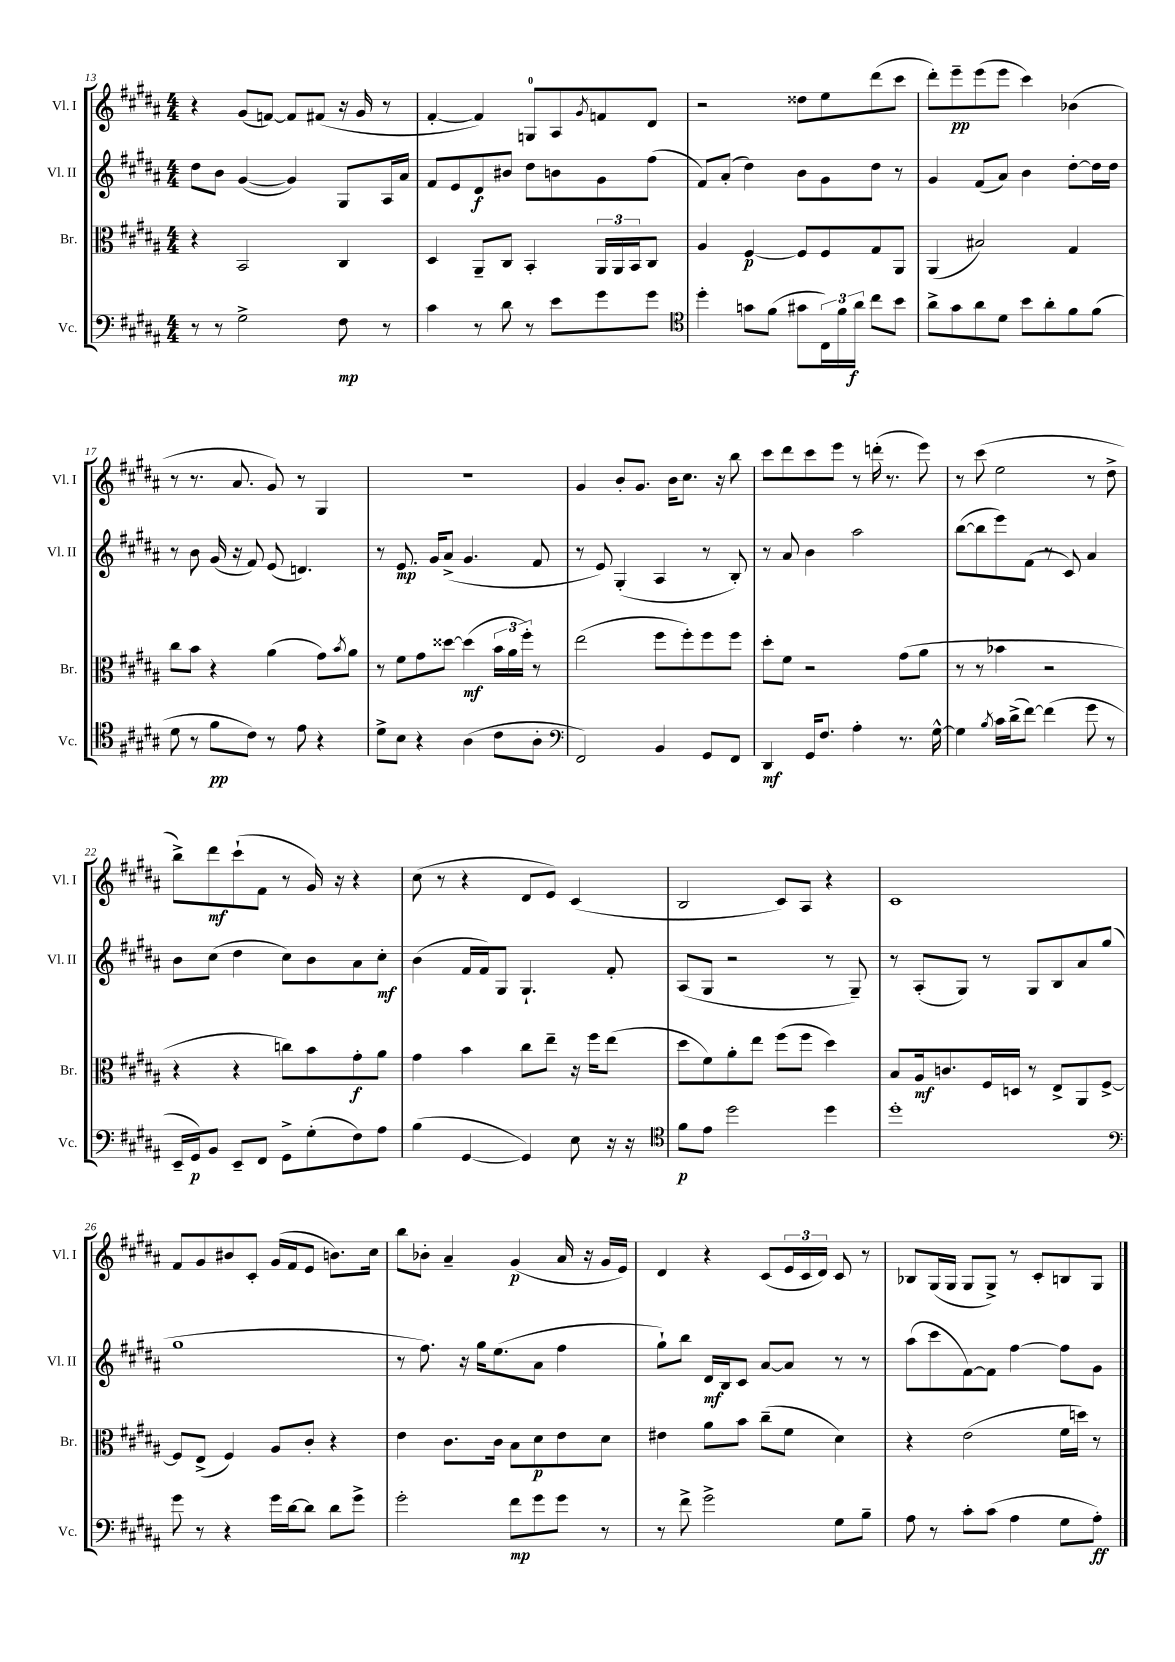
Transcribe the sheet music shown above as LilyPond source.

<<
\new StaffGroup <<
\new Staff = "s0" \with { instrumentName = "Vl. I" shortInstrumentName = "Vl. I" } {
    \clef treble \key b \major \numericTimeSignature \time 4/4
    r4 gis'8( f'8~) f'8 fis'8( r16 gis'16 r8 |
    fis'4~-. fis'4) g8-0 ais8 \acciaccatura { gis'8 } f'8 dis'8 |
    r2 disis''8 e''8 dis'''8( cis'''8 |
    dis'''8-.) e'''8--\pp e'''8( e'''8 cis'''4) bes'4( |
    r8 r8. ais'8. gis'8) r8 gis4 |
    R1 |
    gis'4 b'8-. gis'8. b'16 cis''8. r16 b''8 |
    cis'''8 dis'''8 cis'''8 e'''8 r8 d'''16-.( r8. e'''8) |
    r8 cis'''8( e''2 r8 dis''8-> |
    b''8->) dis'''8\mf cis'''8-!( fis'8 r8 gis'16) r16 r4 |
    cis''8( r8 r4 dis'8 e'8) cis'4( |
    b2 cis'8) ais8 r4 |
    cis'1 |
    fis'8 gis'8 bis'8 cis'8-. gis'16( fis'16 e'8 b'8.) cis''16 |
    b''8 bes'8-. ais'4-- gis'4\p( ais'16 r16 gis'16 e'16) |
    dis'4 r4 cis'8( \tuplet 3/2 { e'16 cis'16 dis'16) } cis'8 r8 |
    bes8 gis16( gis16 gis8 gis8->) r8 cis'8-. b8 gis8 \bar "|." |
}
\new Staff = "s1" \with { instrumentName = "Vl. II" shortInstrumentName = "Vl. II" } {
    \clef treble \key b \major \numericTimeSignature \time 4/4
    dis''8 b'8 gis'4~( gis'4) gis8 ais16 ais'16 |
    fis'8 e'8 dis'8\f bis'8 dis''8 b'8 gis'8 fis''8( |
    fis'8) ais'8-.( dis''4) b'8 gis'8 dis''8 r8 |
    gis'4 fis'8( ais'8) b'4 dis''8~-. dis''16 dis''16 |
    r8 b'8 gis'16( r16 fis'8) e'8( d'4.) |
    r8 e'8.\mp gis'16 ais'8->( gis'4. fis'8 |
    r8 e'8) gis4-.( ais4 r8 b8-.) |
    r8 ais'8 b'4 ais''2 |
    b''8~( b''8 e'''8) fis'8( r8 cis'8) ais'4 |
    b'8 cis''8( dis''4 cis''8) b'8 ais'8 cis''8-.\mf |
    b'4( fis'16 fis'16) gis8 gis4.-! fis'8-. |
    ais8( gis8 r2 r8 gis8--) |
    r8 ais8-.( gis8) r8 gis8 b8 ais'8 gis''8( |
    gis''1 |
    r8 fis''8.) r16 gis''16 e''8.( ais'8 fis''4 |
    gis''8-!) b''8 dis'16\mf b16 cis'8 ais'8~ ais'8 r8 r8 |
    ais''8( cis'''8 fis'8~) fis'8 fis''4~ fis''8 gis'8 \bar "|." |
}
\new Staff = "s2" \with { instrumentName = "Br." shortInstrumentName = "Br." } {
    \clef alto \key b \major \numericTimeSignature \time 4/4
    r4 b,2 cis4 |
    dis4 ais,8-- cis8 b,4-. \tuplet 3/2 { ais,16 ais,16 b,16 } cis8 |
    ais4 fis4~\p fis8 fis8 gis8 ais,8 |
    ais,4( bis2) gis4 |
    cis''8 b'8 r4 ais'4( gis'8) \acciaccatura { b'8 } ais'8 |
    r8 fis'8 gis'8 disis''8~ disis''4\mf( \tuplet 3/2 { b'16 ais'16 fis''16-.) } r8 |
    e''2( fis''8 fis''8-.) fis''8 fis''8 |
    dis''8-. fis'8 r2 gis'8( ais'8 |
    r8 r8 bes'4 r2 |
    r4 r4 c''8) b'8 gis'8-.\f ais'8 |
    gis'4 b'4 cis''8 e''8-- r16 fis''16 e''8( |
    dis''8 fis'8) ais'8-. e''8 fis''8( fis''8 dis''4) |
    b8 ais16\mf c'8. fis16 d16 r8 e8-> ais,8 fis8~-> |
    fis8 e8->( fis4) ais8 cis'8-. r4 |
    e'4 cis'8. cis'16 b8 dis'8\p e'8 dis'8 |
    eis'4 ais'8 b'8 cis''8--( fis'8 dis'4) |
    r4 e'2( fis'16 d''16) r8 \bar "|." |
}
\new Staff = "s3" \with { instrumentName = "Vc." shortInstrumentName = "Vc." } {
    \clef bass \key b \major \numericTimeSignature \time 4/4
    r8 r8 gis2-> fis8\mp r8 |
    cis'4 r8 dis'8 r8 e'8 gis'8 gis'8 |
    \clef tenor dis''4-. g'8 fis'8( gis'8 \tuplet 3/2 { cis16) fis'16 ais'16\f } cis''8 b'8 |
    ais'8-> gis'8 ais'8 dis'8 b'8 ais'8-. fis'8 fis'8( |
    dis'8 r8 fis'8\pp cis'8) r8 e'8 r4 |
    dis'8-> b8 r4 ais4( cis'8 ais8-. |
    \clef bass fis,2) b,4 gis,8 fis,8 |
    dis,4\mf gis,16 fis8. ais4-. r8. gis16~-^ |
    gis4 \acciaccatura { b8 } cis'16 dis'16->( fis'8~) fis'4( gis'8 r8 |
    e,16-- gis,16\p) b,8 e,8-- fis,8 gis,8-> gis8-.( fis8) ais8 |
    b4( gis,4~ gis,4) e8 r16 r16 |
    \clef tenor fis'8\p e'8 dis''2 dis''4 |
    dis''1-. |
    \clef bass gis'8 r8 r4 gis'16 dis'16~ dis'8 dis'8 gis'8-> |
    gis'2-. fis'8\mp gis'8 gis'8 r8 |
    r8 fis'8-> gis'2-> gis8 b8-- |
    ais8 r8 cis'8-. cis'8( ais4 gis8 ais8-.\ff) \bar "|." |
}
>>
>>
\layout { \context { \Score currentBarNumber = #13 } }
